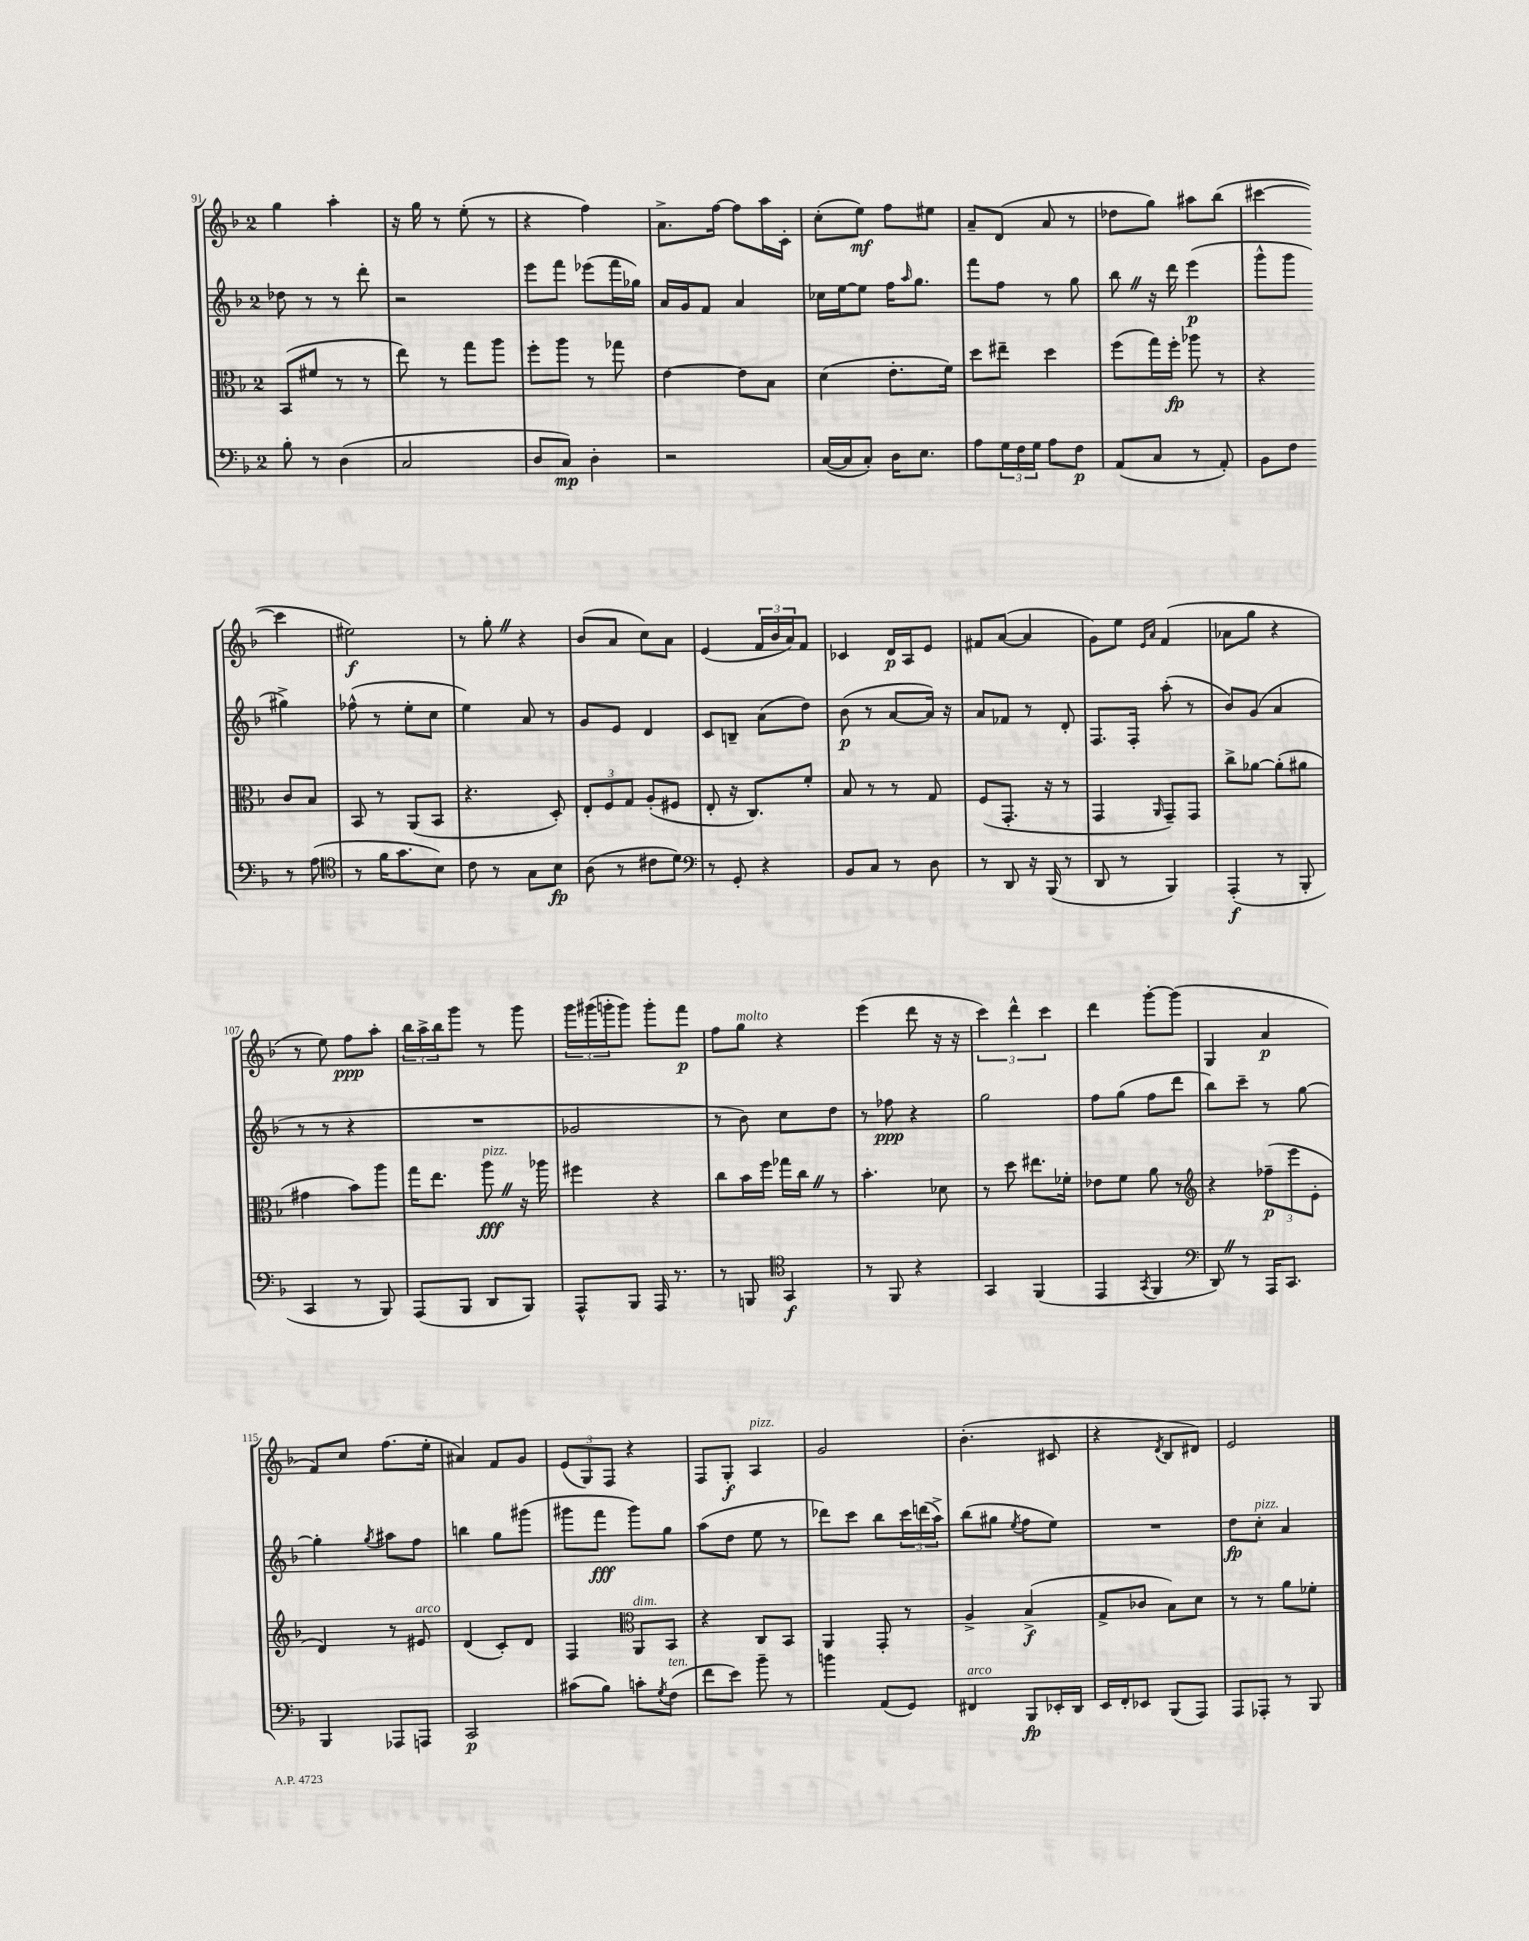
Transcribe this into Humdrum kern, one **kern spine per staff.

**kern	**kern	**kern	**kern
*staff4	*staff3	*staff2	*staff1
*clefF4	*clefC3	*clefG2	*clefG2
*k[b-]	*k[b-]	*k[b-]	*k[b-]
*M2/4	*M2/4	*M2/4	*M2/4
8B-'	(8BB-	8dd-	4gg
8r	8f#	8r	.
(4D	8r	8r	4aa'
.	8r	8ddd'	.
=	=	=	=
2C	8ee)	2r	16r
.	.	.	16gg
.	8r	.	8r
.	8gg	.	(8ee'
.	8aa	.	8r
=	=	=	=
8D	8ff'	8eee	4r
8C)	8aa	8fff	.
4D'	8r	(8eee-	4ff)
.	8gg-	16fff	.
.	.	16gg-)	.
=	=	=	=
2r	[4e	16a	8.a^
.	.	16g	.
.	.	8f	.
.	.	.	[16ff
.	8e]	4a	8ff]
.	8B-	.	16aa
.	.	.	16c'
=	=	=	=
([16C	(4d	16cc-	(8cc'
16C]	.	[16ee	.
8C')	.	8ee]	8ee)
16D	8.e'	16ff	8ff
.	.	16qqaa	.
8.E	.	8.gg	.
.	.	.	8ee#
.	16f)	.	.
=	=	=	=
8A	8dd	8fff	8a~
24G	8ee#~	8ff	(8d
24F	.	.	.
24G	.	.	.
8A	4dd	8r	8a
8F	.	8gg	8r
=	=	=	=
(8AA	(8ff	8bb-	8dd-
8C	16gg)	16r	8gg)
.	16ff'	16ddd	.
8r	8aa-	(4eee	8aa#
8AA')	8r	.	(8bb-
=	=	=	=
8BB-	4r	8ggg^^	[4ccc#
8F	.	8ggg	.
8r	8c	4gg#^)	4ccc#]
(8A	8B-	.	.
=	=	=	=
*clefC4	*	*	*
8r	8BB-	(8ff-^^	2ee#)
16f	8r	8r	.
8.g	.	.	.
.	(8AA	8ee'	.
8B-)	8BB-	8cc	.
=	=	=	=
8c	4.r	4ee)	8r
8r	.	.	8gg'
8G	.	8a	4r
8B-	8D')	8r	.
=	=	=	=
(8A	12E'	8g	(8b-
.	12F	.	.
8r	.	8e	8a
.	12G	.	.
8c#	(8A'	4d	8cc)
8d)	8F#	.	8a
=	=	=	=
*clefF4	*	*	*
8r	8E'	8c	(4e
8GG'	16r	8B~	.
.	8.C)	.	.
4r	.	(8a	24f
.	.	.	24b-
.	.	.	24a)
.	8f'	8dd)	8f
=	=	=	=
8BB-	8B-	(8b-	4c-
8C	8r	8r	.
8r	8r	[8a	16d
.	.	.	16A
8D	8G	16a])	8e
.	.	16r	.
=	=	=	=
8r	(8F	8a	8f#
8DD	8.GG'	8f-	([8a
16r	.	8r	4a]
(16BBB-	16r	.	.
8r	8r	8d'	.
=	=	=	=
8DD	4GG	8.F	8g)
8r	.	.	8ee
.	.	16F'	.
.	.	.	16qqe
.	16qqAA	.	16qqa
4BBB-)	8GG~)	(8aa'	(4f
.	8GG	8r	.
=	=	=	=
(4AAA'	8cc^	8b-)	8a-
.	[8a-	(8g	8gg
8r	(8a-']	4a	4r
8BBB-'	8a#	.	.
=	=	=	=
4CC	4g#	8r	8r
.	.	8r	8ee)
8r	8b-)	4r	8ff
8BBB-)	8aa	.	8aa'
=	=	=	=
(8AAA	16gg	2r	24bb-
.	.	.	24aa^
.	8.ee	.	.
.	.	.	24bb-
8BBB-	.	.	8ggg
8DD	8aa	.	8r
8BBB-)	16r	.	8ggg
.	16aa-	.	.
=	=	=	=
8AAA^^	4ff#	2g-	24ggg
.	.	.	(24ggg#
.	.	.	24ggg'
8BBB-	.	.	8ggg)
16AAA	4r	.	8ggg'
8.r	.	.	.
.	.	.	8fff
=	=	=	=
8r	8cc	8r	8ff
8BBB	16b-	8b-)	8gg
.	16ff	.	.
*clefC4	*	*	*
4GG	16gg-	8cc	4r
.	16cc	.	.
.	8r	8dd	.
=	=	=	=
8r	4.b-'	8r	(4eee
8FF	.	8ff-	.
4r	.	4r	8ddd
.	8d-	.	16r
.	.	.	16r
=	=	=	=
4GG	8r	2gg	6ccc)
.	8dd	.	.
.	.	.	6ddd^^
(4FF	8.ee#	.	.
.	.	.	6ccc
.	16f-'	.	.
=	=	=	=
4EE	8e-	8ff	4ddd
.	8f	(8gg	.
8qGG	.	.	.
4FF	8a	8ff	[8ggg'
.	8r	8ddd	(8ggg]
=	=	=	=
*clefF4	*clefG2	*	*
8DD)	4r	8bb-)	4G
8r	.	8ccc~	.
16AAA	(12ff-~	8r	4a
8.CC	.	.	.
.	12eee	.	.
.	.	[8gg	.
.	12e'	.	.
=	=	=	=
4BBB-	4d)	4gg']	8f)
.	.	.	8cc
.	.	8qgg	.
8AAA-	8r	8aa#	(8.ff
8AAA	8e#	8ff	.
.	.	.	16ee'
=	=	=	=
2CC	(4d	4bb	4a#)
.	8c')	8gg	8f
.	8d	(8ggg#	8g
=	=	=	=
(8c#	4F	8ggg#	(12e
.	.	.	12G)
8B-)	.	8fff	.
.	.	.	12F
*	*clefC3	*	*
8c'	8AA	8ggg#)	4r
8qG	.	.	.
(8F	8BB-	8gg	.
=	=	=	=
8f	4r	(8aa	8F
8e)	.	8dd	8G'
8b-~	8C	8ee	4A
8r	8BB-	8r	.
=	=	=	=
4b	4AA	8ddd-)	2g
.	.	8ccc	.
(8AA	8GG'	8bb-	.
8GG)	8r	24ccc	.
.	.	(24ddd	.
.	.	24aa^)	.
=	=	=	=
4FF#	4A^	(8bb-	(4.b-'
.	.	8gg#	.
.	.	8qee	.
8BBB-	(4B-^	8ff	.
16EE-'	.	8ee)	8c#
16DD	.	.	.
=	=	=	=
16EE	8G^	2r	4r
16FF'	.	.	.
8EE-	8c-	.	.
.	.	.	8qd
(8BBB-	8B-)	.	8B-
8AAA)	8d	.	8d#)
=	=	=	=
8AAA	8r	8dd	2e
8AAA-'	8r	8cc'	.
8r	8a	4a	.
8BBB-	8f-'	.	.
==	==	==	==
*-	*-	*-	*-
